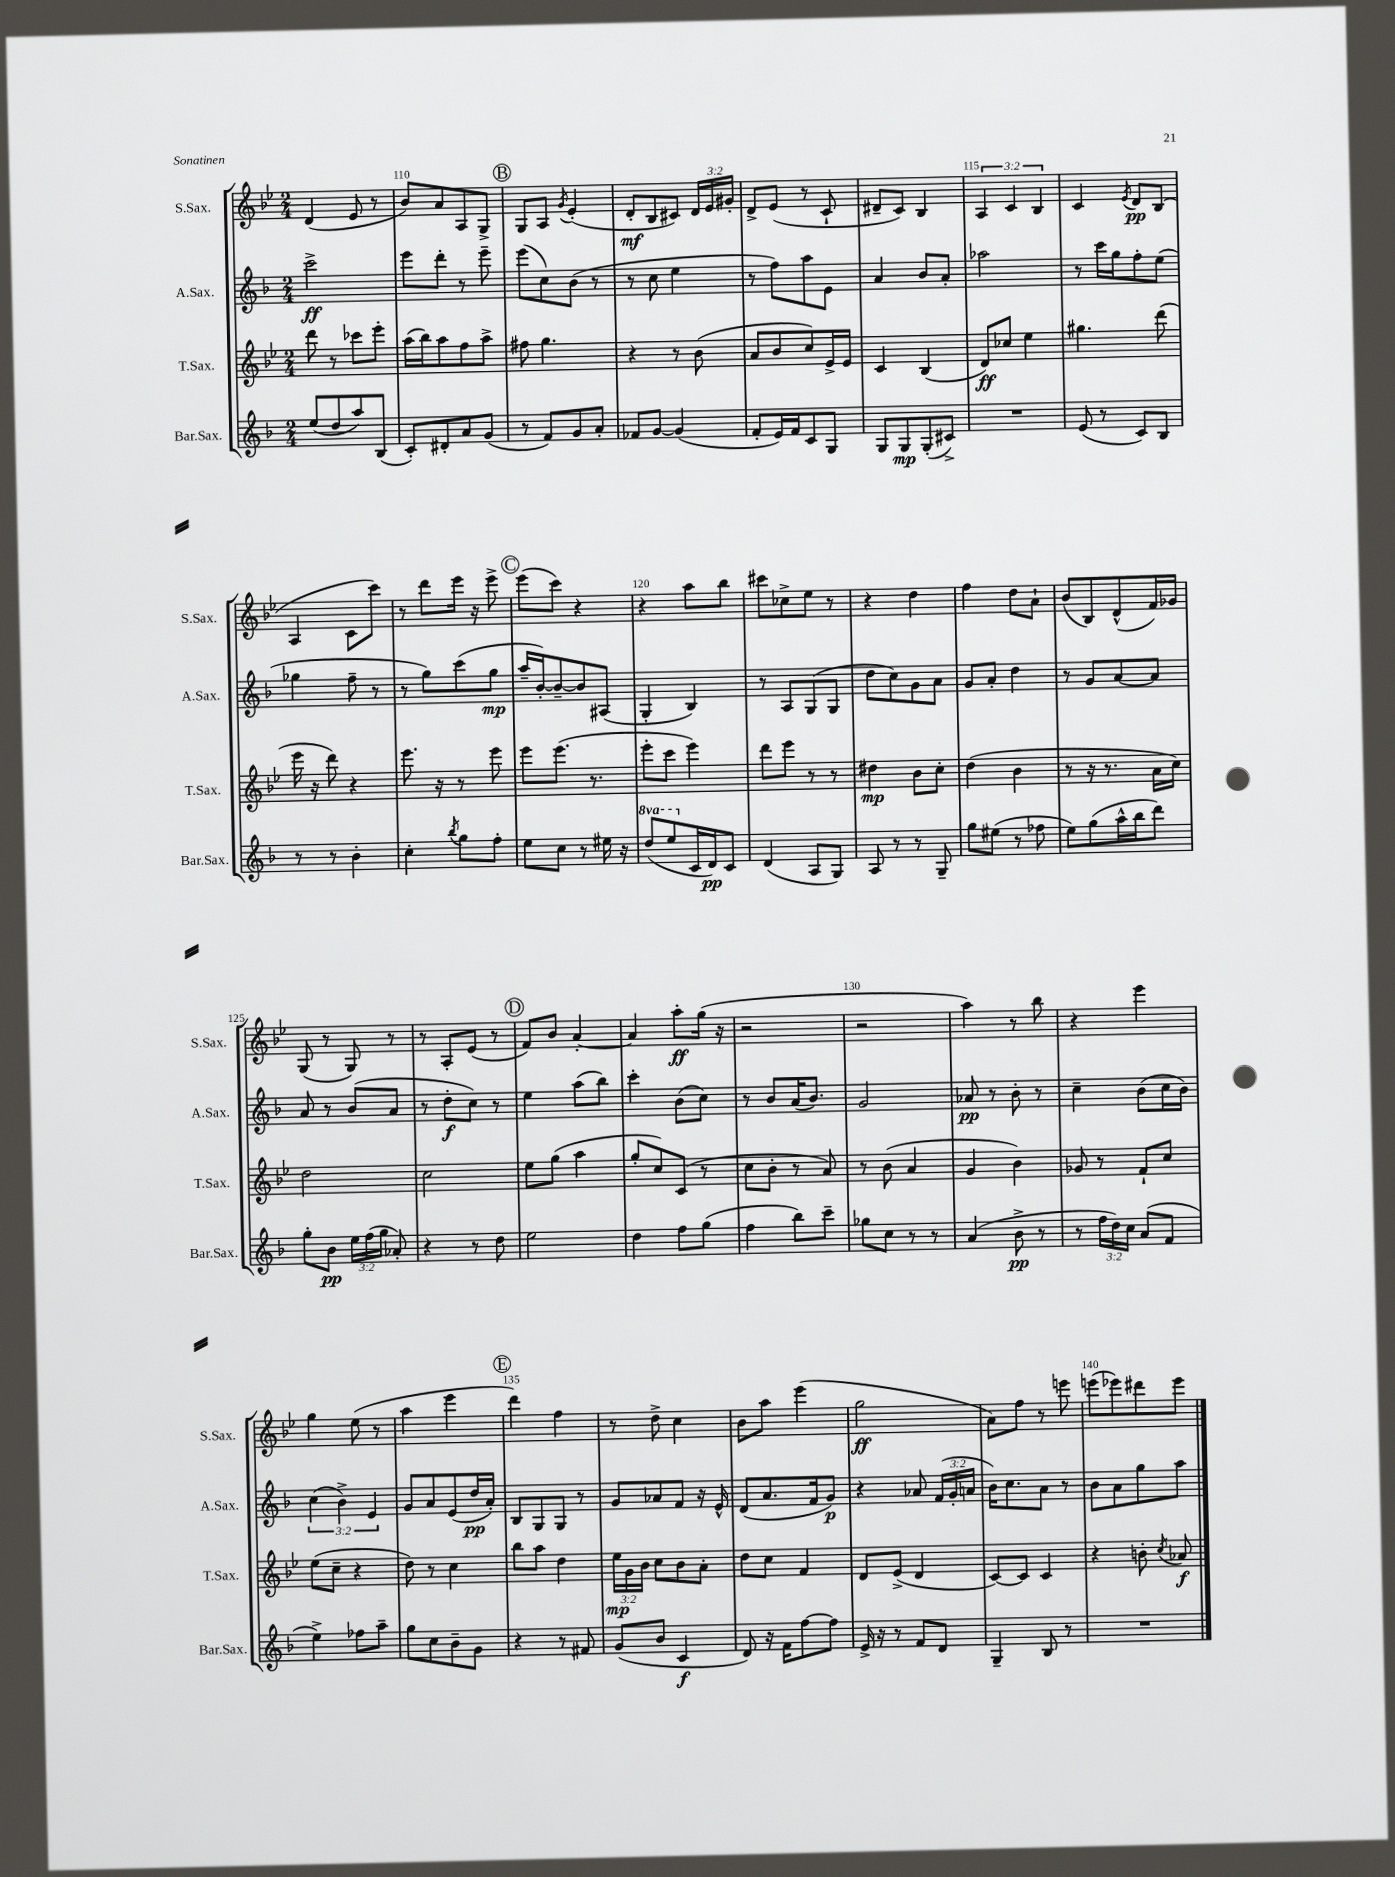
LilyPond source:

<<
\new StaffGroup <<
\new Staff = "s0" \with { instrumentName = "S.Sax." shortInstrumentName = "S.Sax." } {
    \clef treble \key bes \major \numericTimeSignature \time 2/4 \override Staff.TupletNumber.text = #tuplet-number::calc-fraction-text
    \autoBeamOff d'4( ees'8 r8 |
    bes'8[) a'8 a8 g8]-> |
    \mark \markup { \circle "B" } g8[ a8] \acciaccatura { g'8 } ees'4-.( |
    d'8[-.\mf bes8 cis'8]) \tuplet 3/2 { d'16[ ees'16 gis'16]-. } |
    d'8[-> ees'8]( r8 c'8-! |
    dis'8[-- c'8]) bes4 |
    \tuplet 3/2 { a4 c'4 bes4 } |
    c'4 \acciaccatura { ees'8 } d'8[\pp bes8]( |
    a4 c'8[ c'''8]) |
    r8 d'''8[ ees'''16] r16 ees'''8-> |
    \mark \markup { \circle "C" } ees'''8[( c'''8]) r4 |
    r4 a''8[ bes''8] |
    cis'''8[ ces''8-> ees''8] r8 |
    r4 d''4 |
    f''4 d''8[ a'8]-! |
    bes'8[( bes8) d'8-^( f'16) ges'16] |
    g8( r8 g8) r8 |
    r8 a8[-. ees'8]( r8 |
    \mark \markup { \circle "D" } f'8[) bes'8] a'4~-. |
    a'4 a''8[-.\ff g''16]( r16 |
    r2 |
    r2 |
    a''4) r8 bes''8 |
    r4 ees'''4 |
    g''4 ees''8( r8 |
    a''4 ees'''4 |
    \mark \markup { \circle "E" } d'''4) f''4 |
    r8 d''8-> c''4 |
    bes'8[ a''8] ees'''4( |
    g''2\ff |
    a'8[) f''8] r8 e'''8 |
    e'''8[( ees'''8) dis'''8 ees'''8] \bar "|." |
}
\new Staff = "s1" \with { instrumentName = "A.Sax." shortInstrumentName = "A.Sax." } {
    \clef treble \key f \major \numericTimeSignature \time 2/4 \override Staff.TupletNumber.text = #tuplet-number::calc-fraction-text
    \autoBeamOff c'''2->\ff |
    e'''8[ d'''8]-. r8 e'''8-- |
    \mark \markup { \circle "B" } e'''8[( c''8) bes'8]( r8 |
    r8 c''8 e''4 |
    r8 f''8[) a''8 e'8] |
    a'4 bes'8[ a'8]-. |
    aes''2 |
    r8 c'''16[ g''16 f''8-. e''8]( |
    ges''4 f''8-- r8 |
    r8 g''8[) c'''8( g''8]\mp |
    \mark \markup { \circle "C" } a''16[-- bes'16~-.) bes'8~-- bes'8 ais8]( |
    g4-. bes4) |
    r8 a8[ g8( g8] |
    d''8[ c''8) g'8 a'8] |
    g'8[ a'8]-. d''4 |
    r8 g'8[ a'8~ a'8] |
    a'8 r8 bes'8[( a'8] |
    r8 d''8[-.\f c''8]) r8 |
    \mark \markup { \circle "D" } e''4 a''8[( bes''8]) |
    c'''4-. bes'8[( c''8]) |
    r8 bes'8[ a'16( bes'8.]) |
    g'2 |
    aes'8\pp r8 bes'8-. r8 |
    c''4-- bes'8[( c''16 bes'16]) |
    \tuplet 3/2 { c''4( bes'4->) e'4 } |
    g'8[ a'8 e'8( d''16\pp a'16]-.) |
    \mark \markup { \circle "E" } bes8[ g8 g8] r8 |
    g'8[ aes'8 f'8] r16 e'16-^ |
    d'8[( a'8. f'16 g'8]\p) |
    r4 aes'8 \tuplet 3/2 { f'16[( g'16-. a'16] } |
    bes'16[) c''8. a'8] r8 |
    bes'8[ a'8 g''8 a''8] \bar "|." |
}
\new Staff = "s2" \with { instrumentName = "T.Sax." shortInstrumentName = "T.Sax." } {
    \clef treble \key bes \major \numericTimeSignature \time 2/4 \override Staff.TupletNumber.text = #tuplet-number::calc-fraction-text
    \autoBeamOff d'''8 r8 ces'''8[ ees'''8]-. |
    a''16[( bes''16) a''8 f''8 a''8]-> |
    \mark \markup { \circle "B" } fis''8 g''4. |
    r4 r8 bes'8( |
    a'8[ bes'8 c''8) ees'16-> ees'16] |
    c'4 bes4( |
    d'8[\ff) ces''8] ees''4 |
    gis''4. d'''8( |
    ees'''16 r16 d'''8) r4 |
    ees'''8. r16 r8 ees'''8 |
    \mark \markup { \circle "C" } ees'''8[ ees'''8.]( r8. |
    ees'''8[-. c'''8] ees'''4) |
    d'''8[ ees'''8] r8 r8 |
    dis''4\mp bes'8[ c''8]-. |
    d''4( bes'4 |
    r8 r16 r8. a'16[ c''16]) |
    d''2 |
    c''2 |
    \mark \markup { \circle "D" } ees''8[ g''8]( a''4 |
    g''8[-. c''8) c'8]( r8 |
    c''8[ bes'8]-. r8 a'8) |
    r8 bes'8( a'4 |
    g'4 bes'4) |
    ges'8 r8 f'8[-! c''8] |
    ees''8[( c''8]-- r4 |
    d''8) r8 c''4 |
    \mark \markup { \circle "E" } bes''8[ a''8] d''4 |
    \tuplet 3/2 { ees''16[\mp g'16 bes'16] } c''8[ bes'8 a'8]-. |
    d''8[ c''8] f'4 |
    d'8[ ees'8]->( d'4 |
    c'8[~) c'8] c'4 |
    r4 b'8-. \acciaccatura { c''8 } aes'8\f \bar "|." |
}
\new Staff = "s3" \with { instrumentName = "Bar.Sax." shortInstrumentName = "Bar.Sax." } {
    \clef treble \key f \major \numericTimeSignature \time 2/4 \override Staff.TupletNumber.text = #tuplet-number::calc-fraction-text \set Staff.ottavationMarkups = #ottavation-simple-ordinals
    \autoBeamOff e''8[( d''8 a''8) bes8]( |
    c'8[-.) dis'8-. a'8 g'8]( |
    \mark \markup { \circle "B" } r8 f'8[) g'8 a'8]-. |
    fes'8[ g'8]~ g'4( |
    f'8[-. e'16) f'16 c'8 g8] |
    g8[ g8\mp g8-.( cis'8]->) |
    R2 |
    e'8( r8 c'8[) bes8] |
    r8 r8 bes'4-. |
    c''4-. \acciaccatura { bes''8 } g''8[ f''8]-. |
    \mark \markup { \circle "C" } e''8[ c''8] r8 eis''16 r16 |
    \ottava #1 d'''8[( e'''8 \ottava #0 c'16 d'16\pp) c'8] |
    d'4( a8[ g8]) |
    a8 r8 r8 g8-- |
    g''8[ eis''8]( r8 fes''8 |
    e''8[) g''8( a''16-^ bes''16 d'''8]) |
    g''8[-. bes'8]\pp \tuplet 3/2 { e''16[ f''16( g''16] } aes'8-.) |
    r4 r8 d''8 |
    \mark \markup { \circle "D" } e''2 |
    d''4 f''8[ g''8]( |
    f''4 bes''8[) c'''8]-- |
    ges''8[ c''8] r8 r8 |
    a'4( bes'8->\pp r8 |
    r8 \tuplet 3/2 { f''16[ d''16) c''16] } a'8[( f'8] |
    e''4->) fes''8[ a''8]-- |
    g''8[ c''8 bes'8-- g'8] |
    \mark \markup { \circle "E" } r4 r8 fis'8 |
    g'8[( bes'8] c'4\f |
    d'8) r16 f'16[ f''8~ f''8] |
    e'16-> r16 r8 f'8[ d'8] |
    g4-- bes8 r8 |
    R2 \bar "|." |
}
>>
>>
\layout { \context { \Score currentBarNumber = #109 \override BarNumber.break-visibility = ##(#f #t #t) barNumberVisibility = #(every-nth-bar-number-visible 5) } }
